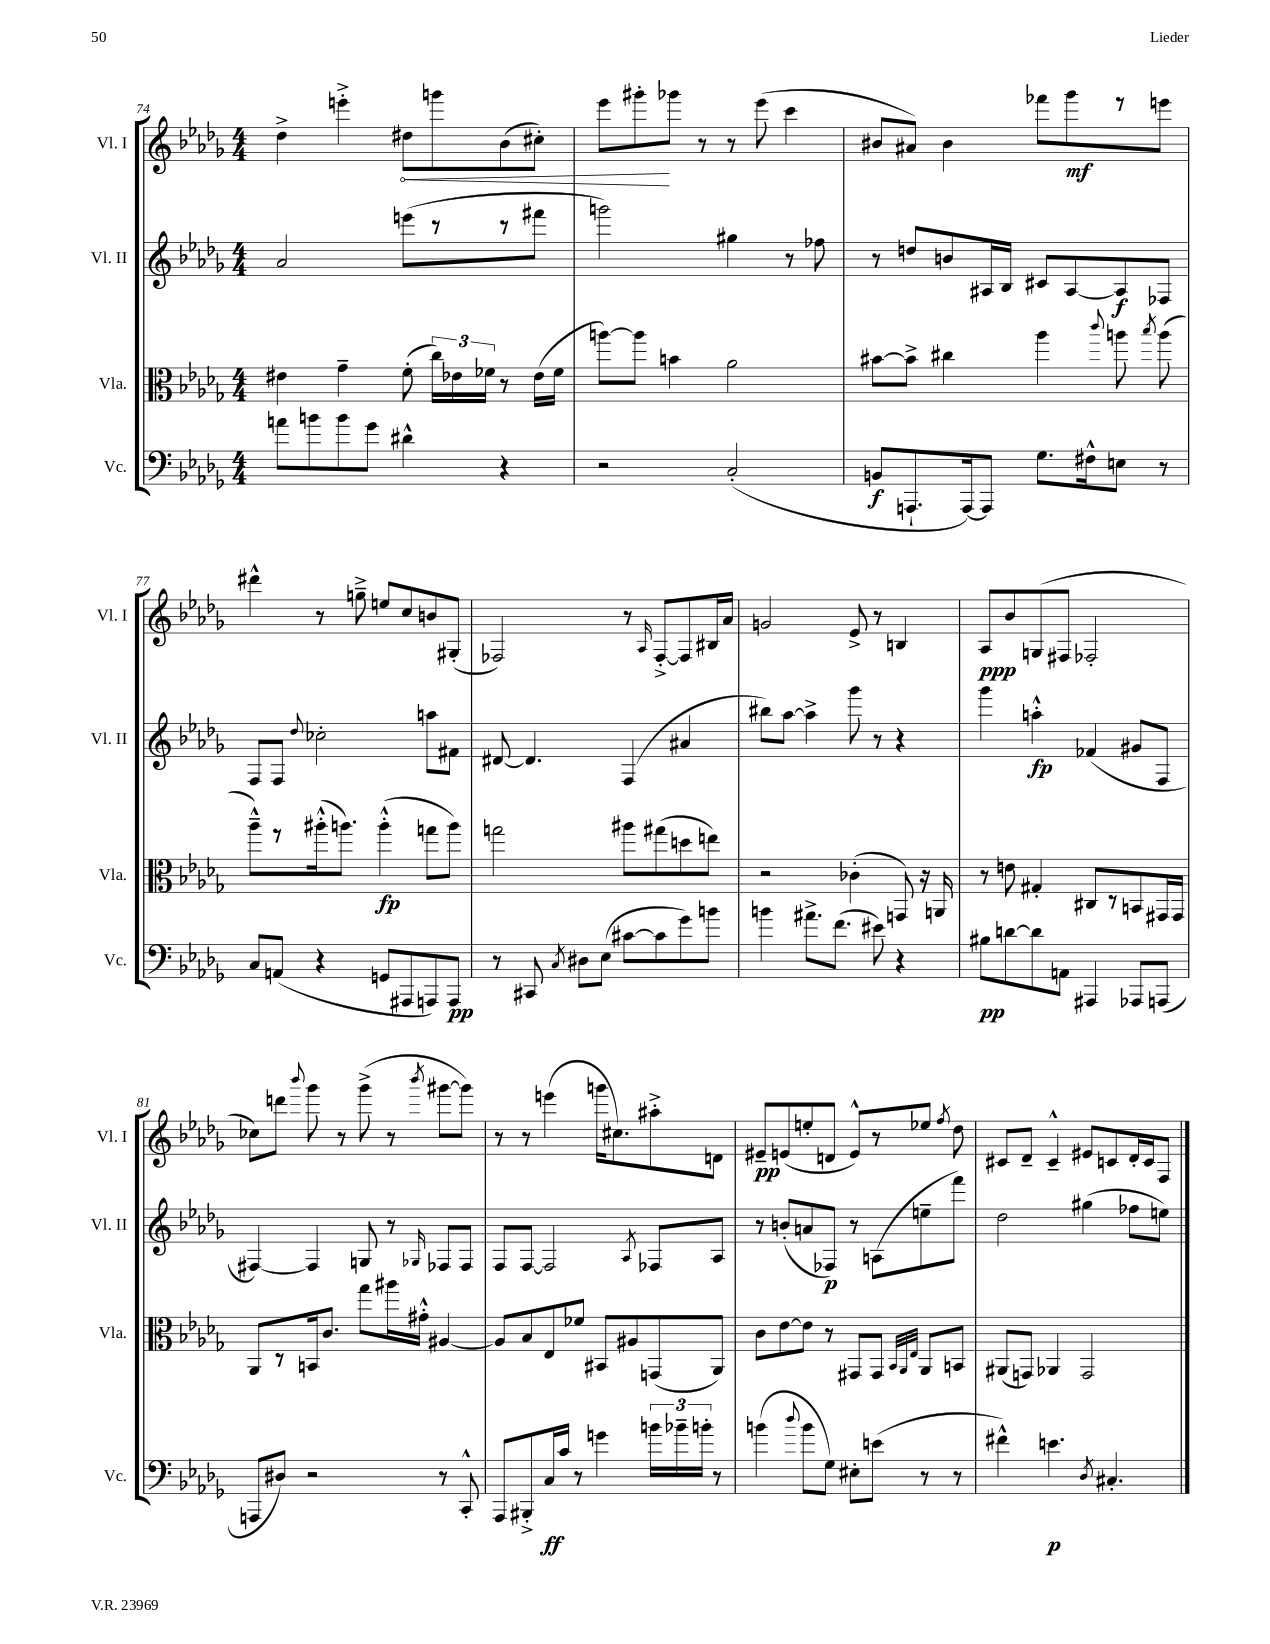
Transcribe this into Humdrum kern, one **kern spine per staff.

**kern	**kern	**kern	**kern
*staff4	*staff3	*staff2	*staff1
*clefF4	*clefC3	*clefG2	*clefG2
*k[b-e-a-d-g-]	*k[b-e-a-d-g-]	*k[b-e-a-d-g-]	*k[b-e-a-d-g-]
*M4/4	*M4/4	*M4/4	*M4/4
8a	4e#	2a-	4dd-^
8b	.	.	.
8b	4g-~	.	4eee'^
8g-	.	.	.
4d#^^	(8f'	(8eee	8dd#
.	24cc)	8r	8ggg
.	24e-	.	.
.	24f-	.	.
4r	8r	8r	(8b-
.	(16e-	8fff#	8cc#')
.	16f-	.	.
=	=	=	=
2r	[8aa)	2ggg)	8eee-
.	8aa]	.	8ggg#'
.	4b	.	8ggg-
.	.	.	8r
(2C'	2a-	4gg#	8r
.	.	.	(8eee-
.	.	8r	4ccc
.	.	8ff-	.
=	=	=	=
8BB	[8b#	8r	8b#
8.AAA`	8b#^]	8dd	8a#)
.	4cc#	8b	4b#
[16AAA)	.	.	.
8AAA]	.	16A#	.
.	.	16B-	.
8.G-	4aa-	8c#	8fff-
.	.	[8A#	8ggg-
16F#^^	.	.	.
.	8qqccc	.	.
8E	8aa	8A#]	8r
.	8qbb-	.	.
8r	(8aa	8F-	8eee
=	=	=	=
8C	8aa-~^^)	8F	4ddd#^^
(8AA	8r	8F	.
.	.	8qqdd-	.
4r	(16aa#'^^	2cc-'	8r
.	8.aa)	.	.
.	.	.	8gg~^
8GG	(4aa'^^	.	8ee
8AAA#	.	.	8cc
8AAA)	8gg	8aa	8b
8AAA	8aa)	8f#	(8G#'
=	=	=	=
8r	2gg	[8d#	2F-)
8CC#	.	4.d#]	.
8qC	.	.	.
8D#	.	.	.
(8E-	.	.	.
[8c#	8aa#	(4F	8r
.	.	.	16qqA-
8c#]	(8gg#	.	[8F-'^
8g-)	8dd	4a#	8F-]
8b	8ee)	.	16B#
.	.	.	16a-
=	=	=	=
4b	2r	8bb#)	2g
.	.	[8aa-	.
8.a#^	.	4aa-^]	.
(8.f	.	.	.
.	(4c-'	8ggg-	8e-^
8e#)	.	8r	8r
4r	8GG)	4r	4B
.	16r	.	.
.	16AA	.	.
=	=	=	=
8B#	8r	4ggg-	8A-
[8d	8e	.	8b-
8d]	4G#'	4aa'^^	(8G
8AA	.	.	8F#
4AAA#	8C#	(4f-	2F-'
.	8r	.	.
8AAA-	8BB	8g#	.
(8AAA	16GG#	8F	.
.	16GG#	.	.
=	=	=	=
8AAA	8AA-	[4F#)	8cc-)
8D#)	8r	.	8ddd
.	.	.	8qqbbb-
2r	16BB	4F#]	8ggg-
.	8.c	.	.
.	.	.	8r
.	8gg-	8G	(8ggg-^
.	16aa#	8r	8r
.	16g#'^^	.	.
.	.	16qqG-	8qbbb-
8r	[4A#	8F-	[8ggg#
8CC'^^	.	8F-	8ggg#])
=	=	=	=
8AAA-	8A#]	8F	8r
8BBB#'^	8B-	[8F	8r
16C	8E-	2F]	(4eee
16c	.	.	.
8r	8f-	.	.
4g	8BB#	.	16ggg
.	.	.	8.cc#)
.	8A#	.	.
.	.	8qA-	.
24b	(8GG	8F-	8aa#'^
24b-~	.	.	.
24b'	.	.	.
8r	8AA-)	8A-	8d
=	=	=	=
(4b	8c	8r	8e#~
.	[8e-	(8b'	(8e
8qqdd-	.	.	.
8b	8e-]	8a	8ee'
8G-)	8r	8F-)	8d
8E#'	8GG#	8r	8e^^)
(8e	8GG#	(8A	8r
.	32qqBB-	.	.
.	32qqAA-	.	.
.	32qqE-	.	.
8r	8AA-	8ee~	8ee-
.	.	.	8qff
8r	8BB	8fff)	8dd-
=	=	=	=
4f#^^)	(8AA#	2dd-	8c#
.	8GG)	.	8d-~
4.e	4AA-	.	4c#~^^
.	2GG	(4gg#	8e#
8qD-	.	.	.
4.C#'	.	.	8c
.	.	8ff-	16d-'
.	.	.	16c
.	.	8ee)	8F
==	==	==	==
*-	*-	*-	*-
